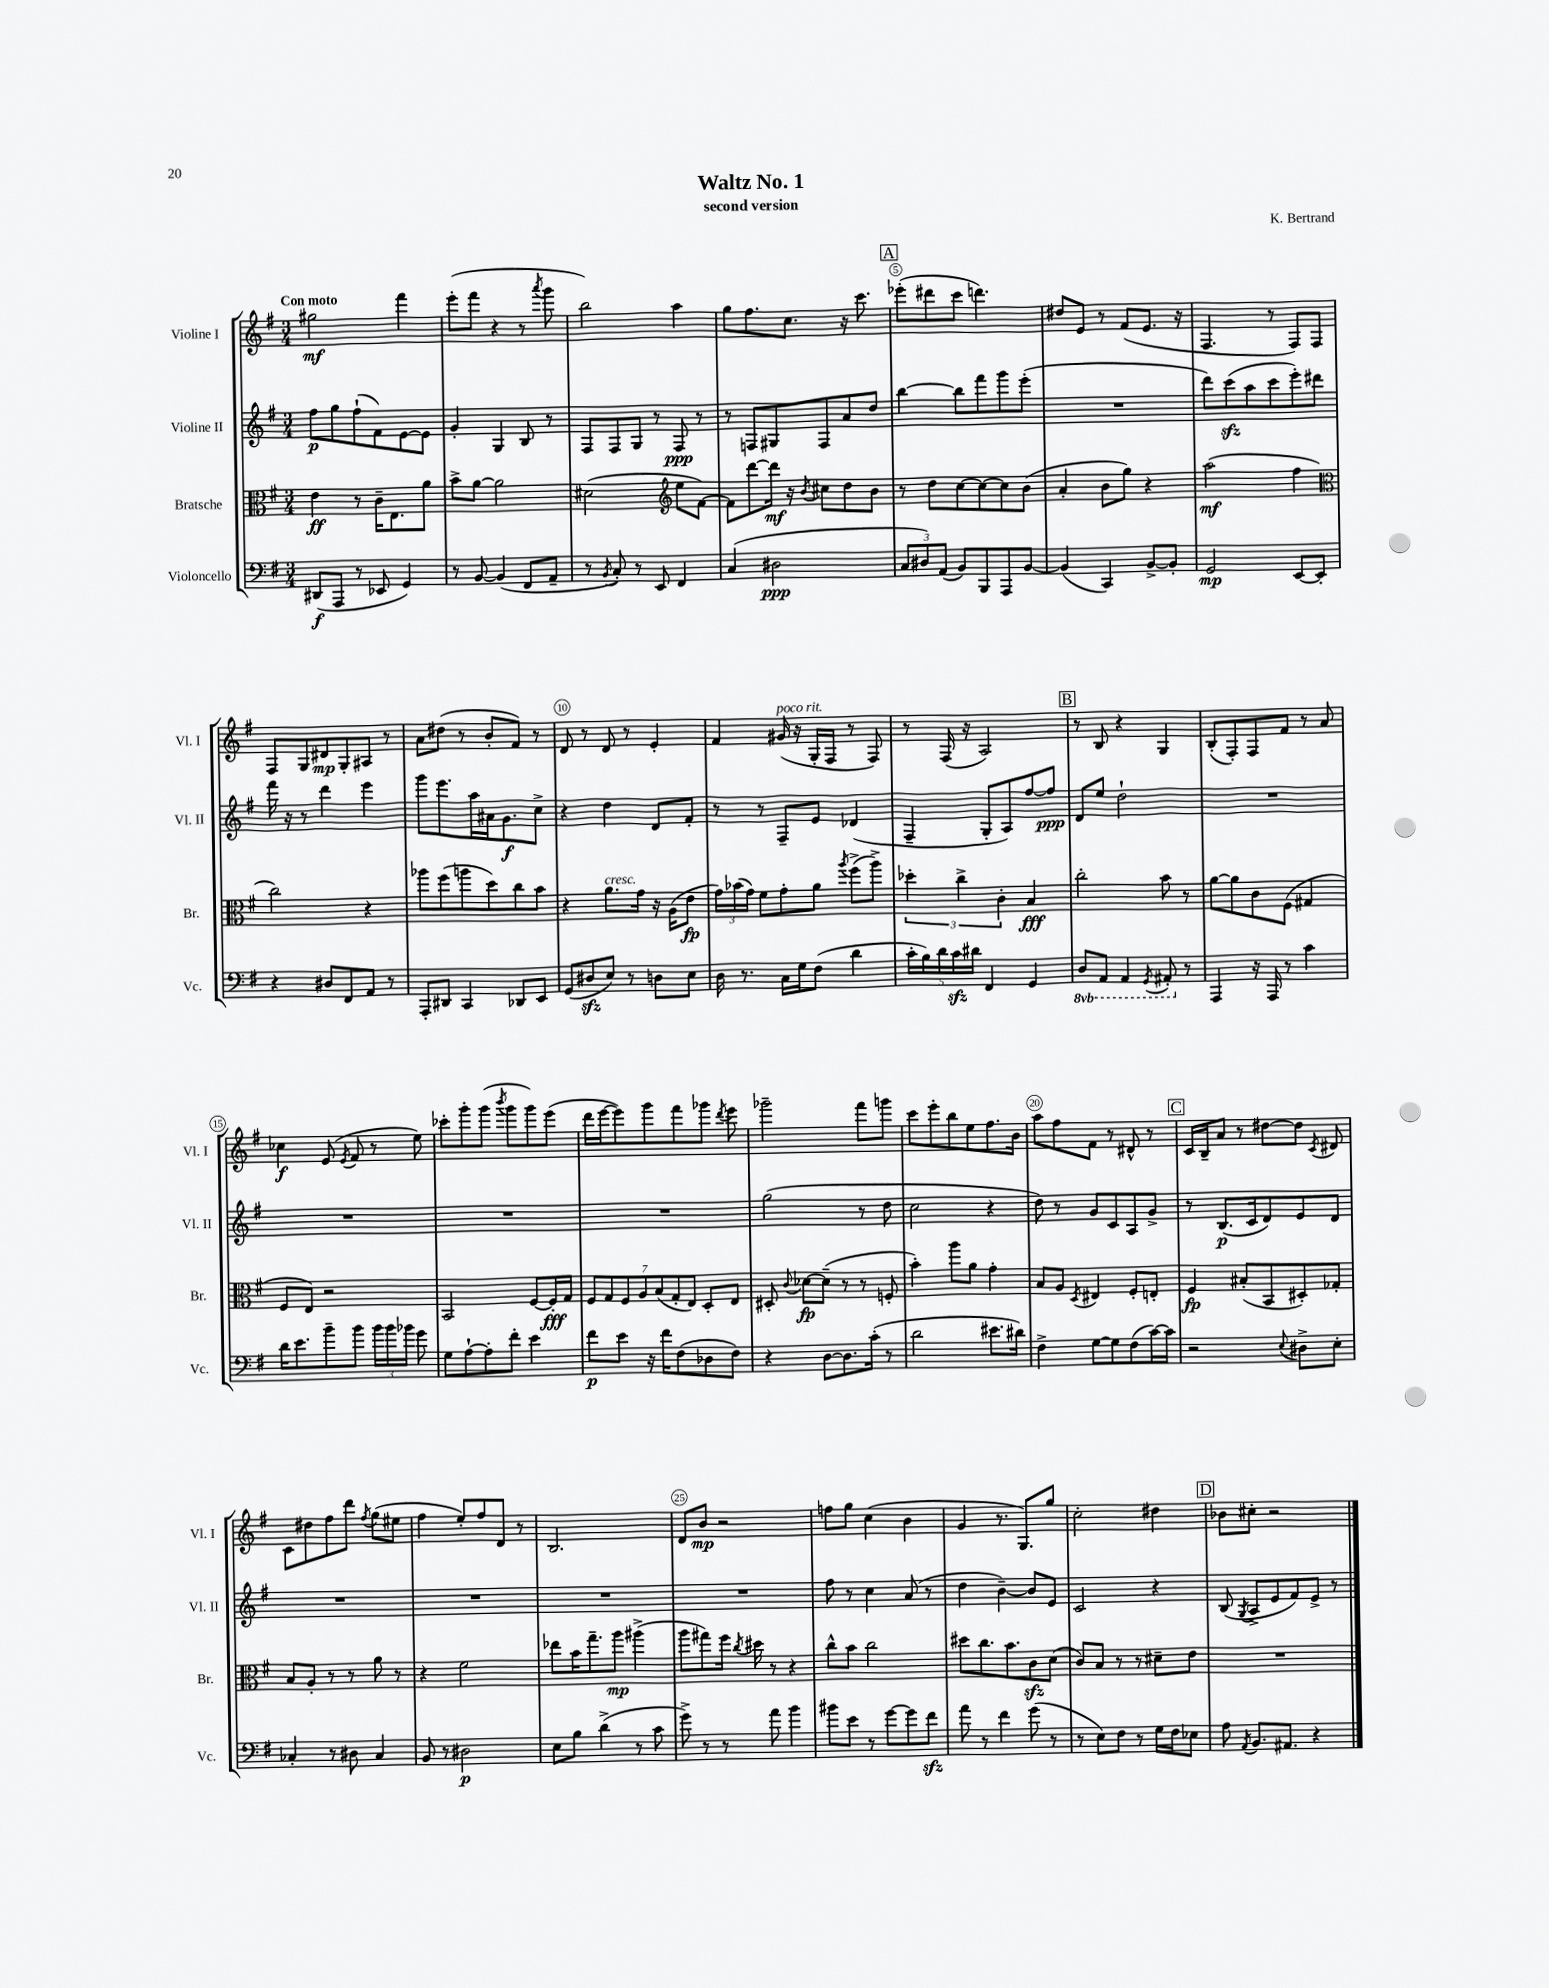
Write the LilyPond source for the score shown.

\header { title = "Waltz No. 1" composer = "K. Bertrand" subtitle = "second version" }
<<
\new StaffGroup <<
\new Staff = "s0" \with { instrumentName = "Violine I" shortInstrumentName = "Vl. I" } {
    \clef treble \key g \major \numericTimeSignature \time 3/4 \tempo "Con moto"
    \autoBeamOff gis''2\mf fis'''4 |
    e'''8[-.( fis'''8] r4 r8 \acciaccatura { a'''8 } g'''8 |
    b''2) a''4 |
    g''8[ fis''8. c''8.] r16 c'''8. |
    \mark \markup { \box "A" } ees'''8[-.( dis'''8 c'''8] d'''4.) |
    dis''8[ e'8] r8 fis'8[( e'8.] r16 |
    fis4. r8 fis8[) fis8] |
    fis8[ g8 dis'8\mp g8-. ais8] r8 |
    a'8[ dis''8]( r8 b'8[-. fis'8]) r8 |
    d'8 r8 d'8 r8 e'4-. |
    fis'4 gis'16^\markup { \italic "poco rit." }( r16 g16[-. fis16] r8 fis8) |
    r8 fis16( r16 a2) |
    \mark \markup { \box "B" } r8 b8 r4 g4 |
    b8[-.( fis8-.) fis8 fis'8] r8 a'8 |
    ces''4\f e'8( \acciaccatura { e'8 } fis'8 r8 e''8) |
    ces'''8[-. g'''8-. g'''8]( \acciaccatura { b'''8 } g'''8[ g'''8) e'''8]( |
    d'''16[ e'''16~ e'''8) g'''8 fis'''8 ges'''8] \acciaccatura { d'''8 } e'''8 |
    ges'''2-- fis'''8[ g'''8] |
    c'''8[ e'''8-. b''8 e''8 fis''8. b'16] |
    a''8[ fis''8 fis'8] r8 dis'8-^ r8 |
    \mark \markup { \box "C" } c'16[ b16-- a'8] r8 dis''8[~ dis''8] \acciaccatura { c'8 } dis'8 |
    c'8[ dis''8 fis''8 d'''8] \acciaccatura { fis''8 } g''8[( eis''8] |
    fis''4 e''8[-.) fis''8 d'8] r8 |
    b2. |
    d'8[ b'8]\mp r2 |
    f''8[ g''8] c''4( b'4 |
    g'4 r8. g8.[) g''8] |
    c''2-. dis''4 |
    \mark \markup { \box "D" } bes'8[ cis''8]-. r2 \bar "|." |
}
\new Staff = "s1" \with { instrumentName = "Violine II" shortInstrumentName = "Vl. II" } {
    \clef treble \key g \major \numericTimeSignature \time 3/4
    \autoBeamOff fis''8[\p g''8 fis''8-!( fis'8) e'8~ e'8] |
    g'4-. g4 b8 r8 |
    fis8[ fis8 g8] r8 fis8\ppp r8 |
    r8 f8[ gis8 f8 a'8 d''8] |
    \mark \markup { \box "A" } b''4~ b''8[ fis'''8 g'''8 e'''8]-.( |
    R2. |
    d'''8[) c'''8\sfz( a''8 c'''8 e'''8-.) dis'''8] |
    fis'''16 r16 r8 d'''4 e'''4 |
    g'''8[ e'''8. a''16 ais'16 g'8.\f c''8]-> |
    r4 d''4 d'8[ fis'8]-. |
    r8 r8 fis8[-- e'8] des'4( |
    fis4-- g8[-. a8) fis''8~ fis''8]\ppp |
    \mark \markup { \box "B" } d'8[ e''8] d''2-! |
    R2. |
    R2. |
    R2. |
    R2. |
    g''2( r8 d''8 |
    c''2 r4 |
    d''8) r8 g'8[ c'8 a8 g'8]-> |
    \mark \markup { \box "C" } r8 b8.[\p( c'16 d'8) e'8 d'8] |
    R2. |
    R2. |
    R2. |
    R2. |
    fis''8 r8 c''4 a'8( r8 |
    d''4 b'4~--) b'8[ e'8] |
    c'2 r4 |
    \mark \markup { \box "D" } b8( \acciaccatura { g8 } a8[-> e'8 fis'8) e'8]-> r8 \bar "|." |
}
\new Staff = "s2" \with { instrumentName = "Bratsche" shortInstrumentName = "Br." } {
    \clef alto \key g \major \numericTimeSignature \time 3/4
    \autoBeamOff e'4\ff r8 c'16[-- e8. a'8] |
    b'8[-> a'8]~ a'2 |
    dis'2( \clef treble e''8[ fis'8]~) |
    fis'8[ d'''8~ d'''16]\mf r16 \acciaccatura { b'8 } cis''8[ d''8 b'8] |
    \mark \markup { \box "A" } r8 d''8[ c''8~ c''8~ c''8 b'8]( |
    a'4-. b'8[ g''8]) r4 |
    a''2\mf( fis''4 |
    \clef alto c''2) r4 |
    aes''8[ fis''8( a''8 d''8) c''8 b'8] |
    r4 a'8.[^\markup { \italic "cresc." } g'16] r16 a16[( e'8]\fp |
    \tuplet 3/2 { g'16[) bes'16( g'16]) } fis'8[ g'8-. a'8] \acciaccatura { a''8 } fis''8[->( a''8]->) |
    \tuplet 3/2 { des''4-. c''4-> c'4-. } b4\fff |
    \mark \markup { \box "B" } c''2-. b'8 r8 |
    a'8[~ a'8 c'8 fis8]( gis4 |
    fis8[ e8]) r2 |
    b,2 fis8[~ fis16-.\fff g16] |
    \tuplet 7/4 { fis8[ g8 fis8 a8 b8( g8-. e8]) } d8[-. e8] |
    dis8-. \appoggiatura { c'8 } des'8[~\fp des'8]--( r8 r8 f8-. |
    b'4-.) a''8[ a'8] g'4-. |
    b8[ a8] \acciaccatura { d8 } eis4 fis8[-. e8]-. |
    \mark \markup { \box "C" } fis4\fp bis8[-.( b,8 dis8-.) ges8]-. |
    b8[ a8]-. r8 r8 a'8 r8 |
    r4 fis'2 |
    ees''8[ b'16 g''8.-- a''8]\mp ais''4->( |
    a''8[ gis''8) fis''16] \acciaccatura { c''8 } dis''16 r8 r4 |
    c''8[-^ b'8] c''2 |
    dis''8[ c''8. b'8. c'8\sfz d'8]( |
    c'8[) b8] r8 r8 dis'8[-- e'8] |
    \mark \markup { \box "D" } R2. \bar "|." |
}
\new Staff = "s3" \with { instrumentName = "Violoncello" shortInstrumentName = "Vc." } {
    \clef bass \key g \major \numericTimeSignature \time 3/4 \set Staff.ottavationMarkups = #ottavation-simple-ordinals
    \autoBeamOff dis,8[\f( a,,8] r8 ees,8 g,4) |
    r8 b,8~ b,4( fis,8[ a,8]-- |
    r8 \acciaccatura { b,8 } c8-.) r8 e,8 fis,4 |
    c4( dis2\ppp |
    \mark \markup { \box "A" } \tuplet 3/2 { c8[ dis8) a,8]( } b,8[) b,,8 a,,8 b,8]~ |
    b,4( c,4) b,8[~-> b,8]-. |
    g,2\mp e,8[~ e,8]-. |
    r4 dis8[ fis,8 a,8] r8 |
    a,,8[-. dis,8] c,4 des,8[ e,8] |
    g,8[( dis8\sfz e8]) r8 d8[ e8] |
    d16 r8. c16[ g16 fis8]( d'4 |
    \tuplet 5/4 { c'16[-. b16) d'16 c'16\sfz dis'16] } fis,4 g,4 |
    \mark \markup { \box "B" } \ottava #-1 d,8[ a,,8] a,,4 \acciaccatura { g,,8 } ais,,8-. \ottava #0 r8 |
    a,,4 r16 a,,16 r8 c'4 |
    d'16[ e'8. b'8-- b'8] \tuplet 3/2 { b'16[ b'16 bes'16] } g'8 |
    g8[ a8~-! a8-. fis'8]-. e'4 |
    fis'8[\p e'8] r16 fis'16[ fis8( des8 fis8]) |
    r4 d8[~ d8. c'16]-.( r8 |
    d'2 eis'8.[ dis'16]) |
    fis4-> g8[~ g8 fis8( c'16~) c'16] |
    \mark \markup { \box "C" } r2 \appoggiatura { e8 } dis8[-> e8]-. |
    ces4-. r8 dis8 ces4 |
    b,8 r8 dis2\p |
    e8[ b8] d'4->( r8 c'8 |
    g'8->) r8 r8 a'8 b'4 |
    bis'8[ e'8] r8 g'8[~ g'8 fis'8]\sfz |
    a'8 r8 fis'4 g'8( r8 |
    r8 e8[) fis8] r8 g16[ fis16 ees8] |
    \mark \markup { \box "D" } a8 \acciaccatura { a,8 } b,8.[ ais,8.] r4 \bar "|." |
}
>>
>>
\layout { \context { \Score \override BarNumber.break-visibility = ##(#f #t #t) barNumberVisibility = #(every-nth-bar-number-visible 5) \override BarNumber.stencil = #(make-stencil-circler 0.1 0.3 ly:text-interface::print) } }
